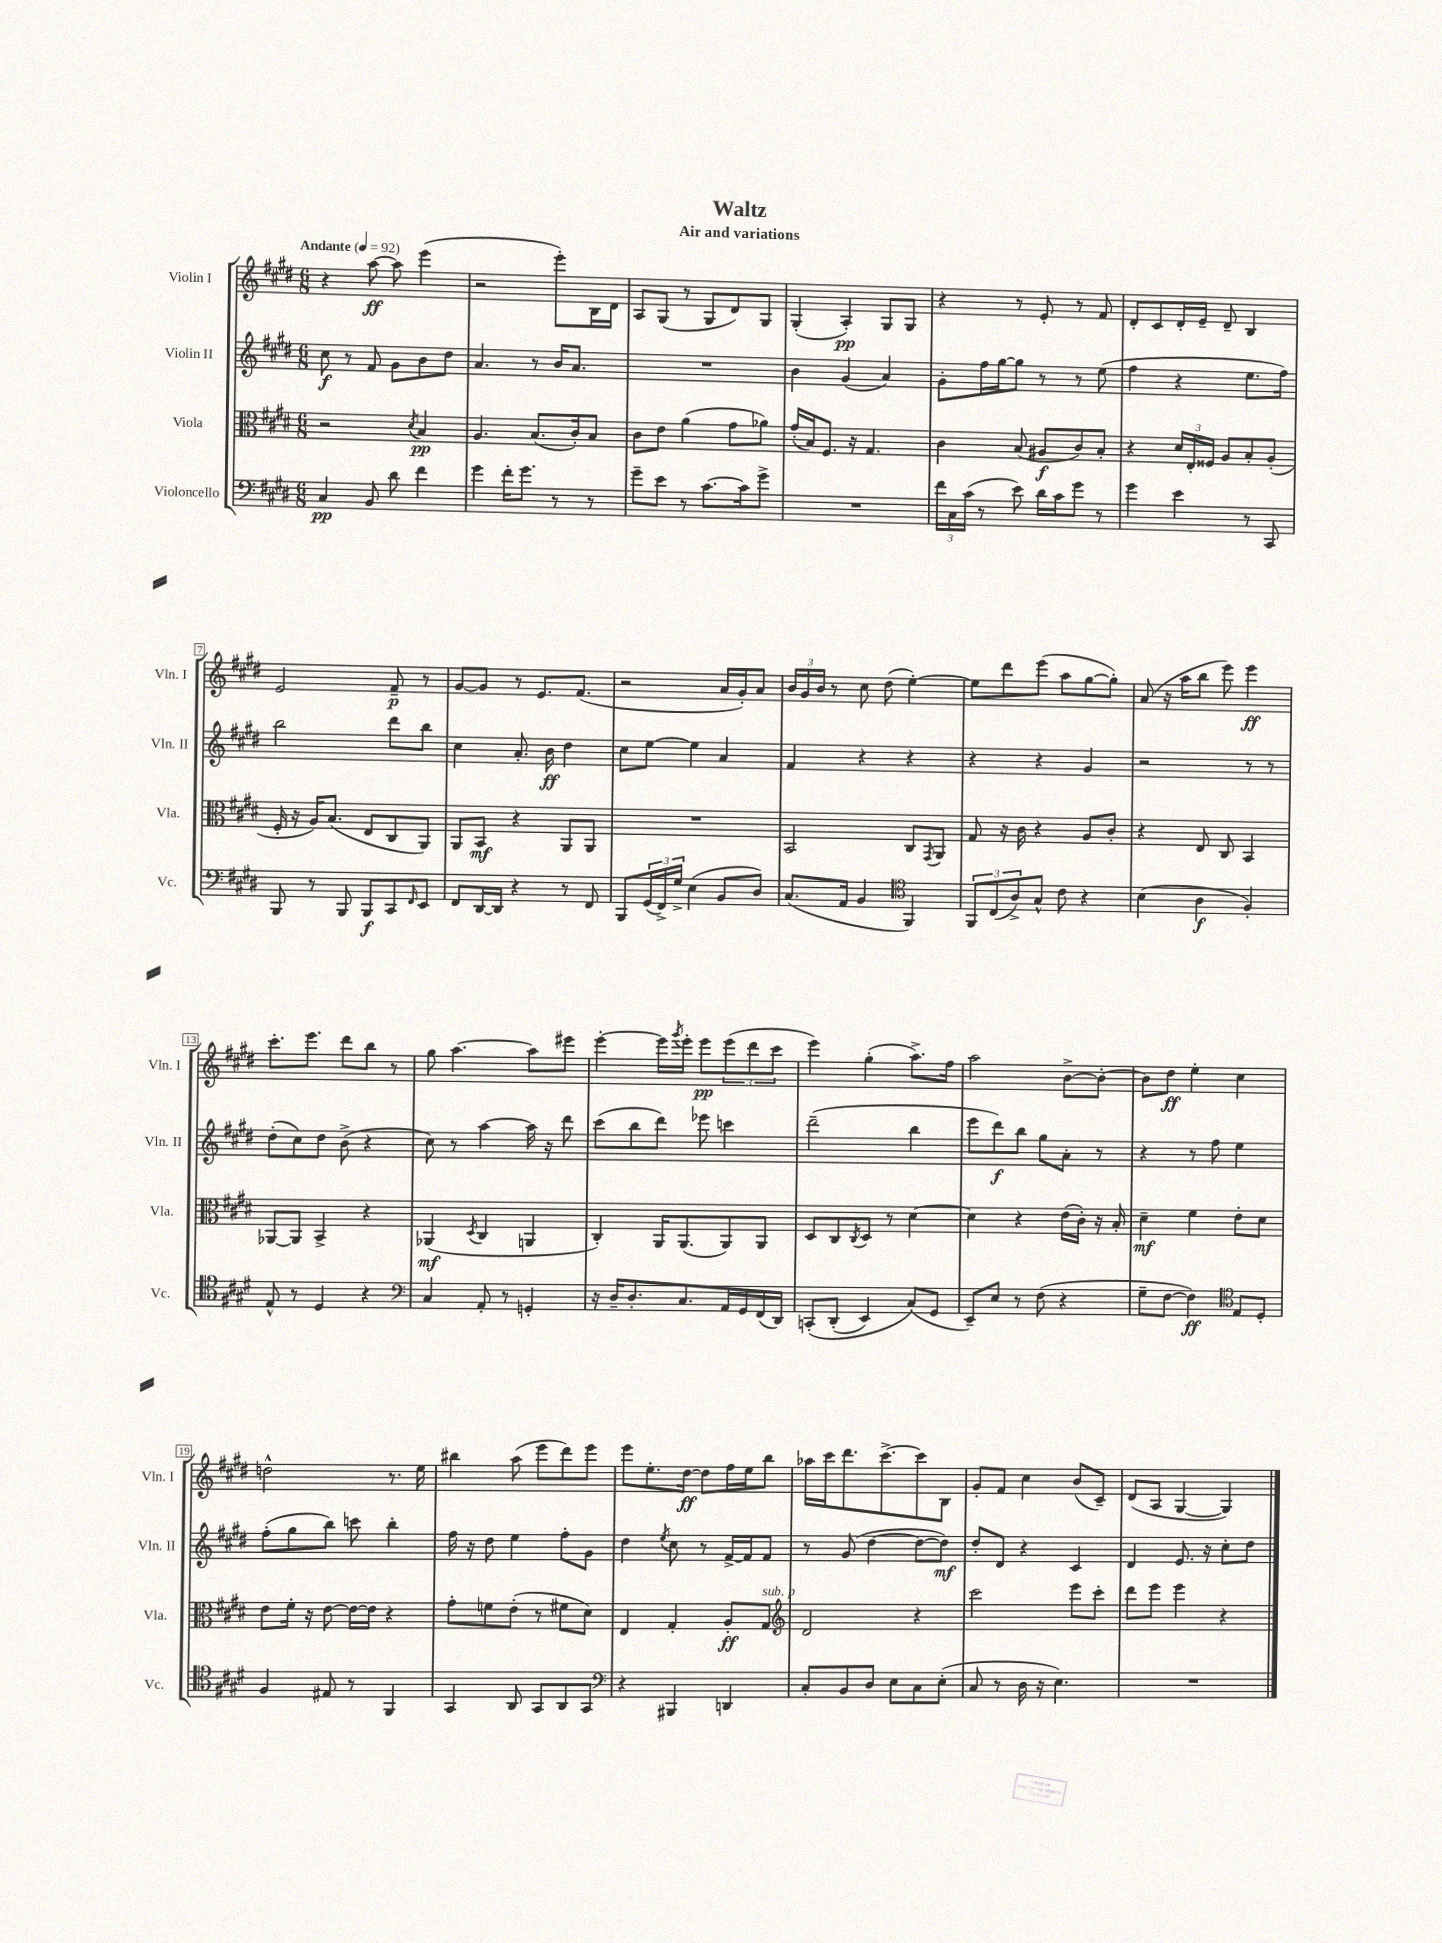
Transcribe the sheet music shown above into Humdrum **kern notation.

**kern	**kern	**kern	**kern
*staff4	*staff3	*staff2	*staff1
*clefF4	*clefC3	*clefG2	*clefG2
*k[f#c#g#d#]	*k[f#c#g#d#]	*k[f#c#g#d#]	*k[f#c#g#d#]
*M6/8	*M6/8	*M6/8	*M6/8
*MM92	*MM92	*MM92	*MM92
4C#/	2r	8cc#\	4r
.	.	8r	.
8BB/	.	8f#/	[8aa\
8d#\	.	8g#\L	8aa\]
.	8qd#/	.	.
4f#\	4B/	8b\	(4eee\
.	.	8dd#\J	.
=	=	=	=
4g#\	4.A/	4.a/	2r
16f#'\LK	.	.	.
8.g#\J	.	.	.
.	(8.B/L	8r	.
8r	.	16b/LK	8eee'\L)
.	16c#'/k)	8.a/J	.
8r	8B/J	.	16B\L
.	.	.	16d#\JJ
=	=	=	=
8g#~\L	8c#\L	2.r	8A/L
8e\J	8e\J	.	(8G#/J
8r	(4a\	.	8r
[8.c#\L	.	.	8G#/L
.	8g#\L	.	8d#/)
16c#\]k	.	.	.
8g#^\J	8a-\J)	.	8G#/J
=	=	=	=
2.r	(16g#'/LL	4b\	(4G#'/
.	16B/J)	.	.
.	8.F#/J	.	.
.	.	(4g#/	4A'/)
.	16r	.	.
.	4.G#/	.	.
.	.	4a/)	8G#/L
.	.	.	8G#/J
=	=	=	=
24f#\LL	4c#\	8g#'\L	4r
24C#\	.	.	.
(24c#\JJ	.	.	.
8r	.	16ff#\L	.
.	.	[16gg#\J	.
8e\)	(8B/	8gg#\]J	8r
16d#\LL	8A#/L	8r	8e'/
16c#\J	.	.	.
8g#\J	8c#/)	8r	8r
8r	8B'/J	(8ee\	8f#/
=	=	=	=
4g#\	4r	4ff#\	8d#'/L
.	.	.	8c#/
4e\	24d#/LL	4r	16d#'/L
.	24E'/	.	.
.	.	.	16e~/JJ
.	24F##/JJ	.	.
.	8A/L	.	8d#~/
8r	8B'/	8.ee\L	4B/
8CC#/	(8A'/J	.	.
.	.	16ff#\Jk)	.
=	=	=	=
8BBB/	16F#'/	2bb\	2e/
.	16r	.	.
8r	16A/LK)	.	.
.	(8.B/J	.	.
8BBB/	.	.	.
8BBB/L	8E/L	.	.
8CC#/	8C#/	8ddd#\L	8f#~/
16qqFF#/	.	.	.
8EE/J	8AA/J)	8bb\J	8r
=	=	=	=
8FF#/L	8AA/L	4cc#\	[8g#/L
[16DD#/L	8BB/J	.	8g#/]J
16DD#/]JJ	.	.	.
4r	4r	8.a'/	8r
.	.	.	8.e/L
.	.	16b\	.
8r	8AA/L	4dd#\	.
.	.	.	(8.f#/J
8FF#/	8AA/J	.	.
=	=	=	=
8BBB/L	2.r	8cc#\L	2r
(24GG#/L	.	[8ee\J	.
24FF#^/)	.	.	.
24G#^/JJ	.	.	.
(4E\	.	4ee\]	.
8BB/L	.	4a/	16a/LL
.	.	.	16g#'/J)
8D#/J)	.	.	8a/J
=	=	=	=
(8.C#/L	2BB/	4f#/	24b/LL
.	.	.	24g#/
.	.	.	24b/JJ
.	.	.	8r
16AA/Jk	.	.	.
4BB/	.	4r	8cc#\
.	.	.	(8dd#\
*clefC4	*	*	*
4FF#/)	8C#/L	4r	[4ee'\)
.	8qGG#/	.	.
.	8AA/J	.	.
=	=	=	=
12FF#/L	8G#/	4r	8ee\]L
(12C#/	.	.	.
.	16r	.	8ddd#\
12A^/)	.	.	.
.	16c#\	.	.
8G#^^/J	4r	4r	(8eee\J
8c#\	.	.	8aa\L
4r	8A/L	4g#/	[8gg#\
.	8c#'/J	.	8gg#'\]J)
=	=	=	=
(4B\	4r	2r	(8a/
.	.	.	16r
.	.	.	16aa\LK
4A\	8E/	.	8bb\J
.	8C#/	.	8eee\)
4F#'/)	4BB/	8r	4eee\
.	.	8r	.
=	=	=	=
8E^^/	[8AA-/L	(8dd#'\L	8.ccc#'\L
8r	8AA-/]J	8cc#\)	.
.	.	.	8.eee\J
4D#/	4BB^/	8dd#\J	.
.	.	(8b^\	8ddd#\L
4r	4r	4r	8bb\J
.	.	.	8r
=	=	=	=
*clefF4	*	*	*
4C#/	(4AA-/	8cc#\)	8gg#\
.	.	8r	[4.aa\
.	8qD#/	.	.
8AA'/	4C#/	[4aa\	.
8r	.	.	.
4GG'/	4AA/	16aa\]	8aa\]L
.	.	16r	.
.	.	8ddd#\	8eee#\J
=	=	=	=
16r	4C#'/)	(8ccc#\L	[4eee'\
16D#~/LK	.	.	.
8.D#'/	.	8bb\	.
.	16AA/LK	8ddd#\J)	16eee\]LL
.	.	.	8qggg#/
8.C#/	(8.AA/	.	16eee'\JJ
.	.	8eee-\	8eee\L
16AA/L	8AA/)	4ccc\	(12eee\
16GG#/	.	.	.
.	.	.	12ddd#\
(16FF#/	8AA/J	.	.
.	.	.	12ccc#\J
16DD#/JJ)	.	.	.
=	=	=	=
&(8CC'/L	8D#/L	(2ddd#~\	4eee\)
(8DD#'/J	8C#/	.	.
.	8qC#/	.	.
4EE/)	8D#/J	.	(4gg#'\
.	8r	.	.
(8C#/L&)	[4d#\	4bb\	8.aa^\L)
8GG#/J	.	.	.
.	.	.	16ff#\Jk
=	=	=	=
8EE~/L)	4d#\]	8eee\L	2aa\
8E/J	.	8ddd#\)	.
8r	4r	8bb\J	.
(8F#\	.	8gg#\L	.
4r	(16e\LL	8a'\J	[8b^\L
.	16c#'\JJ)	.	.
.	16r	8r	8b'\_J
.	16B'/	.	.
=	=	=	=
8G#~\L	4d#~\	4r	8b\]L
[8F#\J	.	.	8dd#\J
4F#\])	4f#\	8r	4ee'\
.	.	8ff#\	.
*clefC4	*	*	*
8E/L	8e'\L	4ee\	4cc#\
8D#'/J	8d#\J	.	.
=	=	=	=
4F#/	8e\L	(8ff#'\L	2dd^^\
.	16f#'\Jk	8gg#\	.
.	16r	.	.
8E#/	[8e\	8bb\J)	.
8r	16e\_LL	8ccc\	.
.	16e\]JJ	.	.
4FF#/	4r	4bb'\	8.r
.	.	.	16ee\
=	=	=	=
4GG#/	8g#'\L	16ff#\	4bb#\
.	.	16r	.
.	8f\	8dd#\	.
8AA/	(8e'\J	4ee\	(8aa\
8GG#/L	8r	.	8eee\L
8AA/	8f#\L	8ff#'\L	8ddd#\)
8GG#/J	8d#\J)	8g#\J	8eee\J
=	=	=	=
*clefF4	*	*	*
4r	4E/	4dd#\	8eee\L
.	.	.	8.ee'\
.	.	8qee/	.
4BBB#/	4G#'/	8cc#\	.
.	.	.	[16dd#\Jk
.	.	8r	8dd#\]L
4DD/	8A'/L	[16f#^/LL	16ff#\L
.	.	16f#/]J	16ee\J
.	8G#/J	8f#/J	8bb\J
=	=	=	=
*	*clefG2	*	*
8C#'/L	2d#/	8r	16aa-\LL
.	.	.	16ccc#\J
8BB/	.	(8g#/	8.ddd#\
8D#/J	.	[4dd#\	.
.	.	.	[8.ccc#^\
8E\L	.	.	.
8C#\	4r	8dd#\_L	8ccc#\]
(8E'\J	.	8dd#\]J)	8B\J
=	=	=	=
8C#/	2ccc#\	8dd#'/L	8g#'/L
8r	.	8d#/J	8f#/J
16D#\	.	4r	4cc#\
16r	.	.	.
4.E\)	.	.	.
.	8eee\L	4c#/	(8b/L
.	8ccc#'\J	.	8c#~/J)
=	=	=	=
2.r	8ddd#\L	4d#/	(8d#/L
.	8eee\J	.	8A/J
.	4eee\	8.e/	[4G#/
.	.	16r	.
.	4r	8cc#'\L	4G#/])
.	.	8dd#\J	.
==	==	==	==
*-	*-	*-	*-
